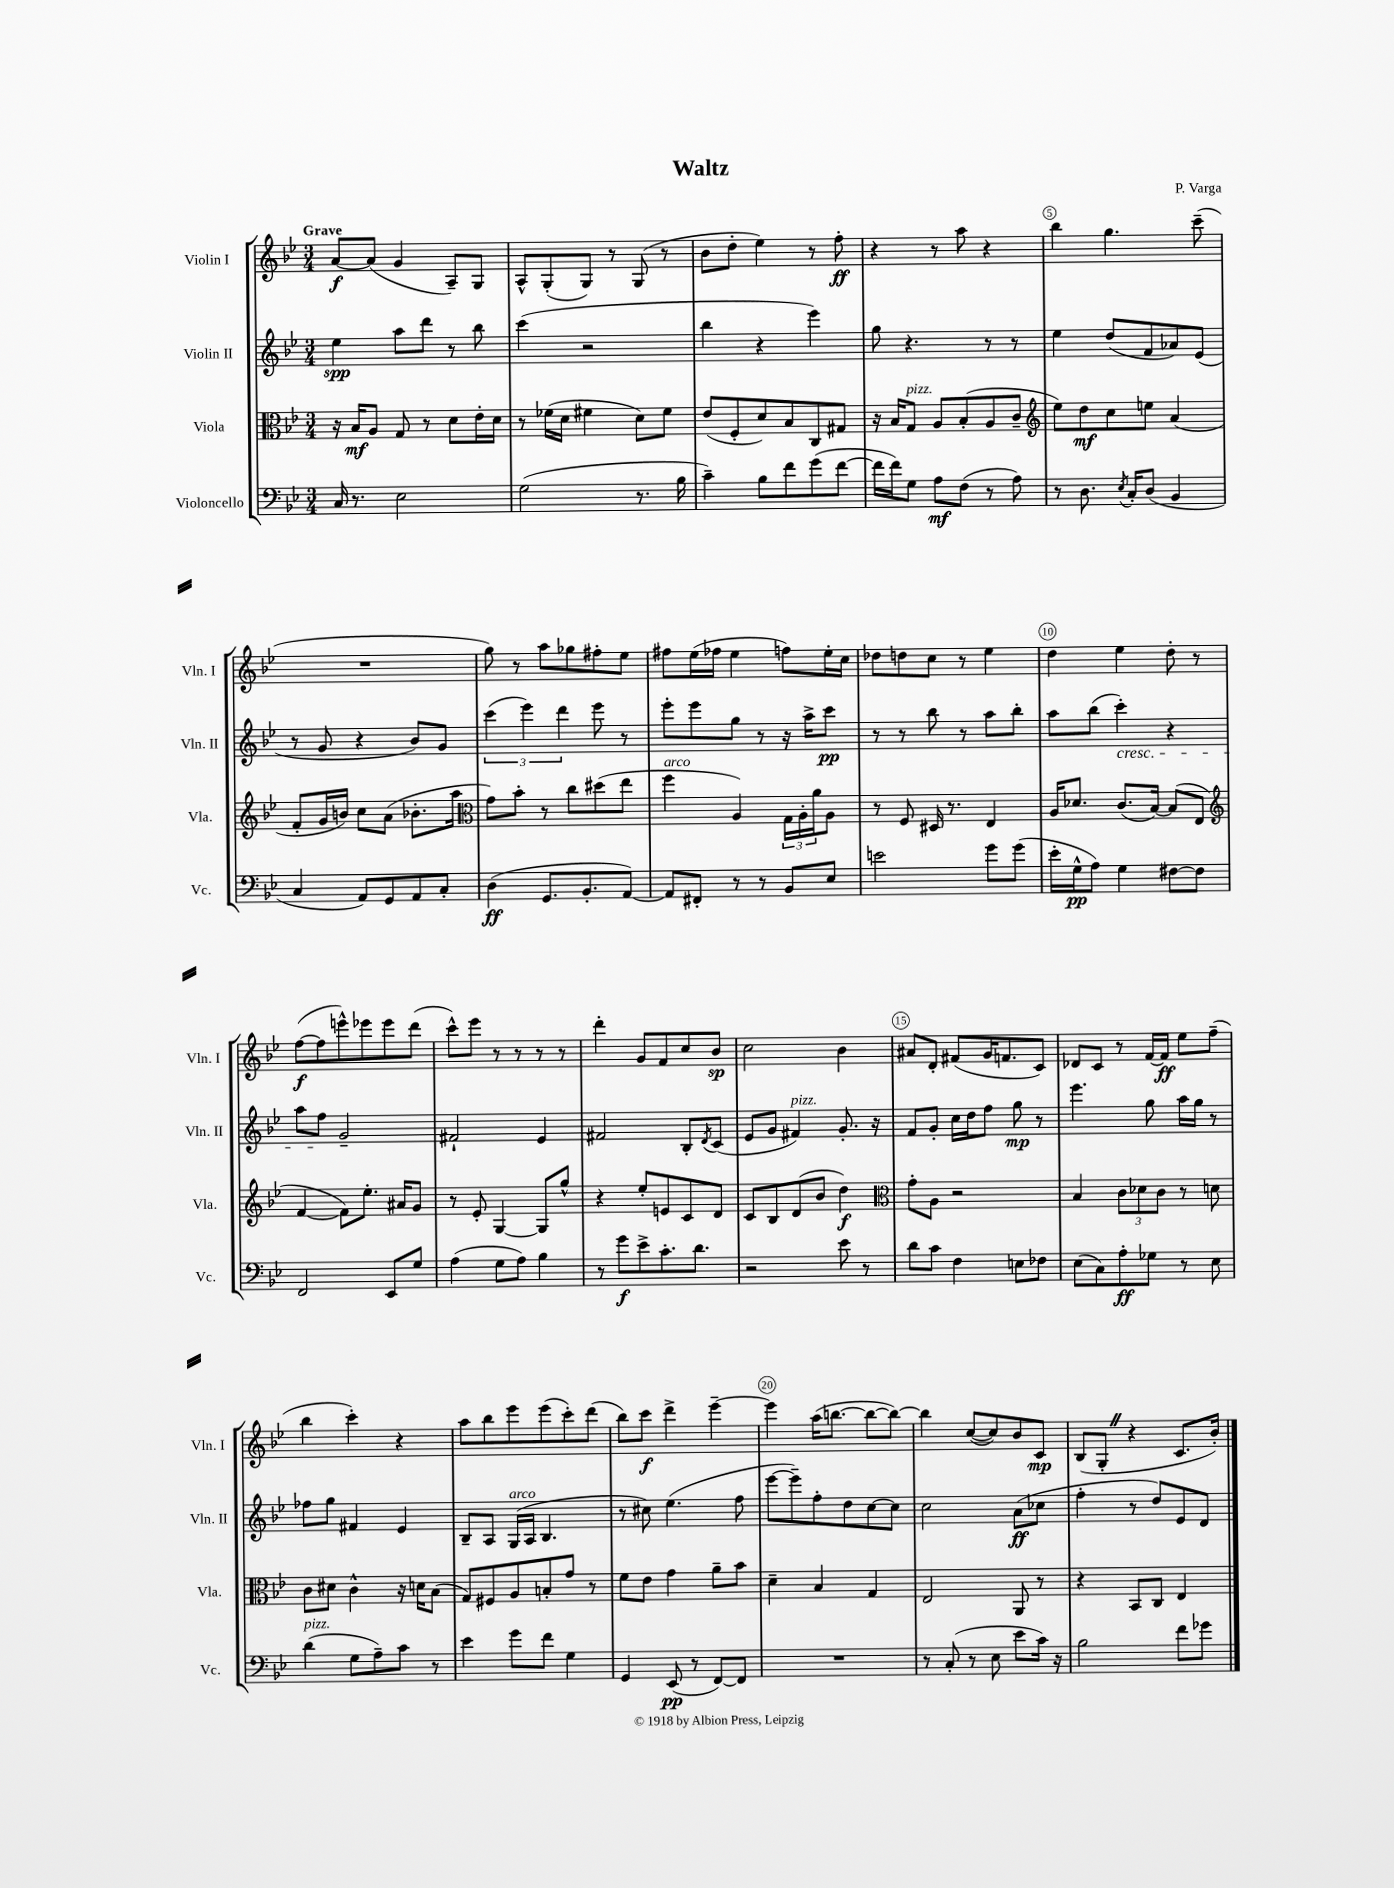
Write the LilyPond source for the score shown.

\header { title = "Waltz" composer = "P. Varga" }
<<
\new StaffGroup <<
\new Staff = "s0" \with { instrumentName = "Violin I" shortInstrumentName = "Vln. I" } {
    \clef treble \key bes \major \numericTimeSignature \time 3/4 \tempo "Grave"
    a'8~\f a'8( g'4 a8--) g8 |
    a8-^ g8-.( g8) r8 g8( r8 |
    bes'8 d''8-. ees''4) r8 f''8-.\ff |
    r4 r8 a''8 r4 |
    bes''4 g''4. c'''8--( |
    R2. |
    g''8) r8 a''8 ges''8 fis''8-. ees''8 |
    fis''8 ees''16( fes''16 ees''4 f''8) ees''16-. c''16 |
    des''8 d''8 c''8 r8 ees''4 |
    d''4 ees''4 d''8-. r8 |
    f''8~\f( f''8 e'''8-^) ees'''8 ees'''8 d'''8( |
    c'''8-^) ees'''8 r8 r8 r8 r8 |
    d'''4-. g'8 f'8 c''8 bes'8\sp |
    c''2 bes'4 |
    ais'8 d'8-. fis'8( g'16 f'8. c'8) |
    des'8 c'8 r8 f'16~ f'16\ff ees''8 f''8--( |
    bes''4 c'''4-.) r4 |
    a''8 bes''8 ees'''8 ees'''8( c'''8-.) d'''8( |
    bes''8) c'''8\f d'''4-> ees'''4~-- |
    ees'''4 a''16( b''8.~ b''8~ b''8~) |
    b''4 c''8~( c''8) bes'8 c'8\mp |
    bes8( g8-. \once \override BreathingSign.text = \markup { \musicglyph "scripts.caesura.straight" } \breathe r4 c'8. bes'16-.) \bar "|." |
}
\new Staff = "s1" \with { instrumentName = "Violin II" shortInstrumentName = "Vln. II" } {
    \clef treble \key bes \major \numericTimeSignature \time 3/4
    ees''4\spp a''8 d'''8 r8 bes''8 |
    c'''4( r2 |
    bes''4 r4 ees'''4) |
    g''8 r4. r8 r8 |
    ees''4 d''8( f'8 aes'8) ees'8( |
    r8 g'8 r4 bes'8) g'8 |
    \tuplet 3/2 { c'''4( ees'''4) d'''4 } ees'''8 r8 |
    ees'''8-. ees'''8 g''8 r8 r16 a''16-> c'''8\pp |
    r8 r8 bes''8 r8 a''8 bes''8-. |
    a''8 bes''8( c'''4-.\cresc) r4 |
    a''8 f''8\! g'2-- |
    fis'2-! ees'4 |
    fis'2 bes8-. \acciaccatura { d'8 } c'8( |
    ees'8 g'8 fis'4^\markup { \italic "pizz." }) g'8.-. r16 |
    f'8 g'8-. c''16 d''16 f''8 g''8\mp r8 |
    ees'''4. g''8 a''16 g''16 r8 |
    fes''8 g''8 fis'4 ees'4 |
    bes8-- a8 g16^\markup { \italic "arco" }( a16 bes4. |
    r8 cis''8) ees''4.( f''8 |
    ees'''8~ ees'''8--) f''8-. d''8 c''8~ c''8 |
    c''2 a'8\ff( ces''8 |
    f''4-. r8 d''8) ees'8 d'8 \bar "|." |
}
\new Staff = "s2" \with { instrumentName = "Viola" shortInstrumentName = "Vla." } {
    \clef alto \key bes \major \numericTimeSignature \time 3/4
    r16 bes16\mf a8 g8 r8 d'8 ees'16-. d'16 |
    r8 fes'16( d'16 fis'4 d'8) fis'8 |
    ees'8( f8-. d'8) bes8 c8 gis8 |
    r16 bes16 g8^\markup { \italic "pizz." } a8 bes8-.( a8 c'8-- |
    \clef treble ees''8) d''8\mf c''8 e''8 a'4( |
    f'8-. g'16 b'16) c''8 a'8( bes'8.-. a''16 |
    \clef alto g'8) bes'8-. r8 c''8 dis''8( ees''8 |
    f''4^\markup { \italic "arco" } a4) \tuplet 3/2 { g16 a16-. a'16 } a8 |
    r8 f8 dis16 r8. ees4 |
    a16 des'8. c'8.( bes16~) bes8( ees8 |
    \clef treble f'4~ f'8) ees''8.-. ais'16 g'8 |
    r8 ees'8-. g4~ g8 g''8-^ |
    r4 ees''8-. e'8 c'8 d'8 |
    c'8 bes8 d'8( bes'8 d''4\f) |
    \clef alto g'8-. a8 r2 |
    bes4 \tuplet 3/2 { c'8 des'8 c'8 } r8 d'8 |
    c'8 dis'8 c'4-^ r16 d'16 bes8( |
    g8) fis8 a8 b8-. g'8 r8 |
    f'8 ees'8 g'4 a'8-- bes'8 |
    d'4-- bes4 g4 |
    ees2 a,8 r8 |
    r4 bes,8 c8 ees4 \bar "|." |
}
\new Staff = "s3" \with { instrumentName = "Violoncello" shortInstrumentName = "Vc." } {
    \clef bass \key bes \major \numericTimeSignature \time 3/4
    c16 r8. ees2 |
    g2( r8. bes16 |
    c'4--) bes8 f'8 g'8( f'8~ |
    f'16 f'16) g8 a8\mf f8( r8 a8) |
    r8 d8. \acciaccatura { ees8 } c16-. d8( bes,4 |
    c4 a,8) g,8 a,8 c8-. |
    d4\ff( g,8. bes,8.-. a,8~) |
    a,8 fis,8-. r8 r8 bes,8 ees8 |
    e'2 g'8 g'8( |
    ees'16-. g16-^\pp a8) g4 fis8~ fis8 |
    f,2 ees,8 g8 |
    a4( g8 a8) bes4 |
    r8 g'8\f ees'8-> c'8.-. d'8. |
    r2 ees'8 r8 |
    d'8 c'8 f4 e8 fes8 |
    ees8( c8) a8-.\ff ges8 r8 ees8 |
    d'4^\markup { \italic "pizz." }( g8 a8--) c'8 r8 |
    ees'4 g'8 f'8 g4 |
    g,4 ees,8\pp( r8 f,8~) f,8 |
    R2. |
    r8 c8-.( r8 ees8 ees'8 c'16) r16 |
    bes2 f'8 ges'8 \bar "|." |
}
>>
>>
\layout { \context { \Score \override BarNumber.break-visibility = ##(#f #t #t) barNumberVisibility = #(every-nth-bar-number-visible 5) \override BarNumber.stencil = #(make-stencil-circler 0.1 0.3 ly:text-interface::print) } }
